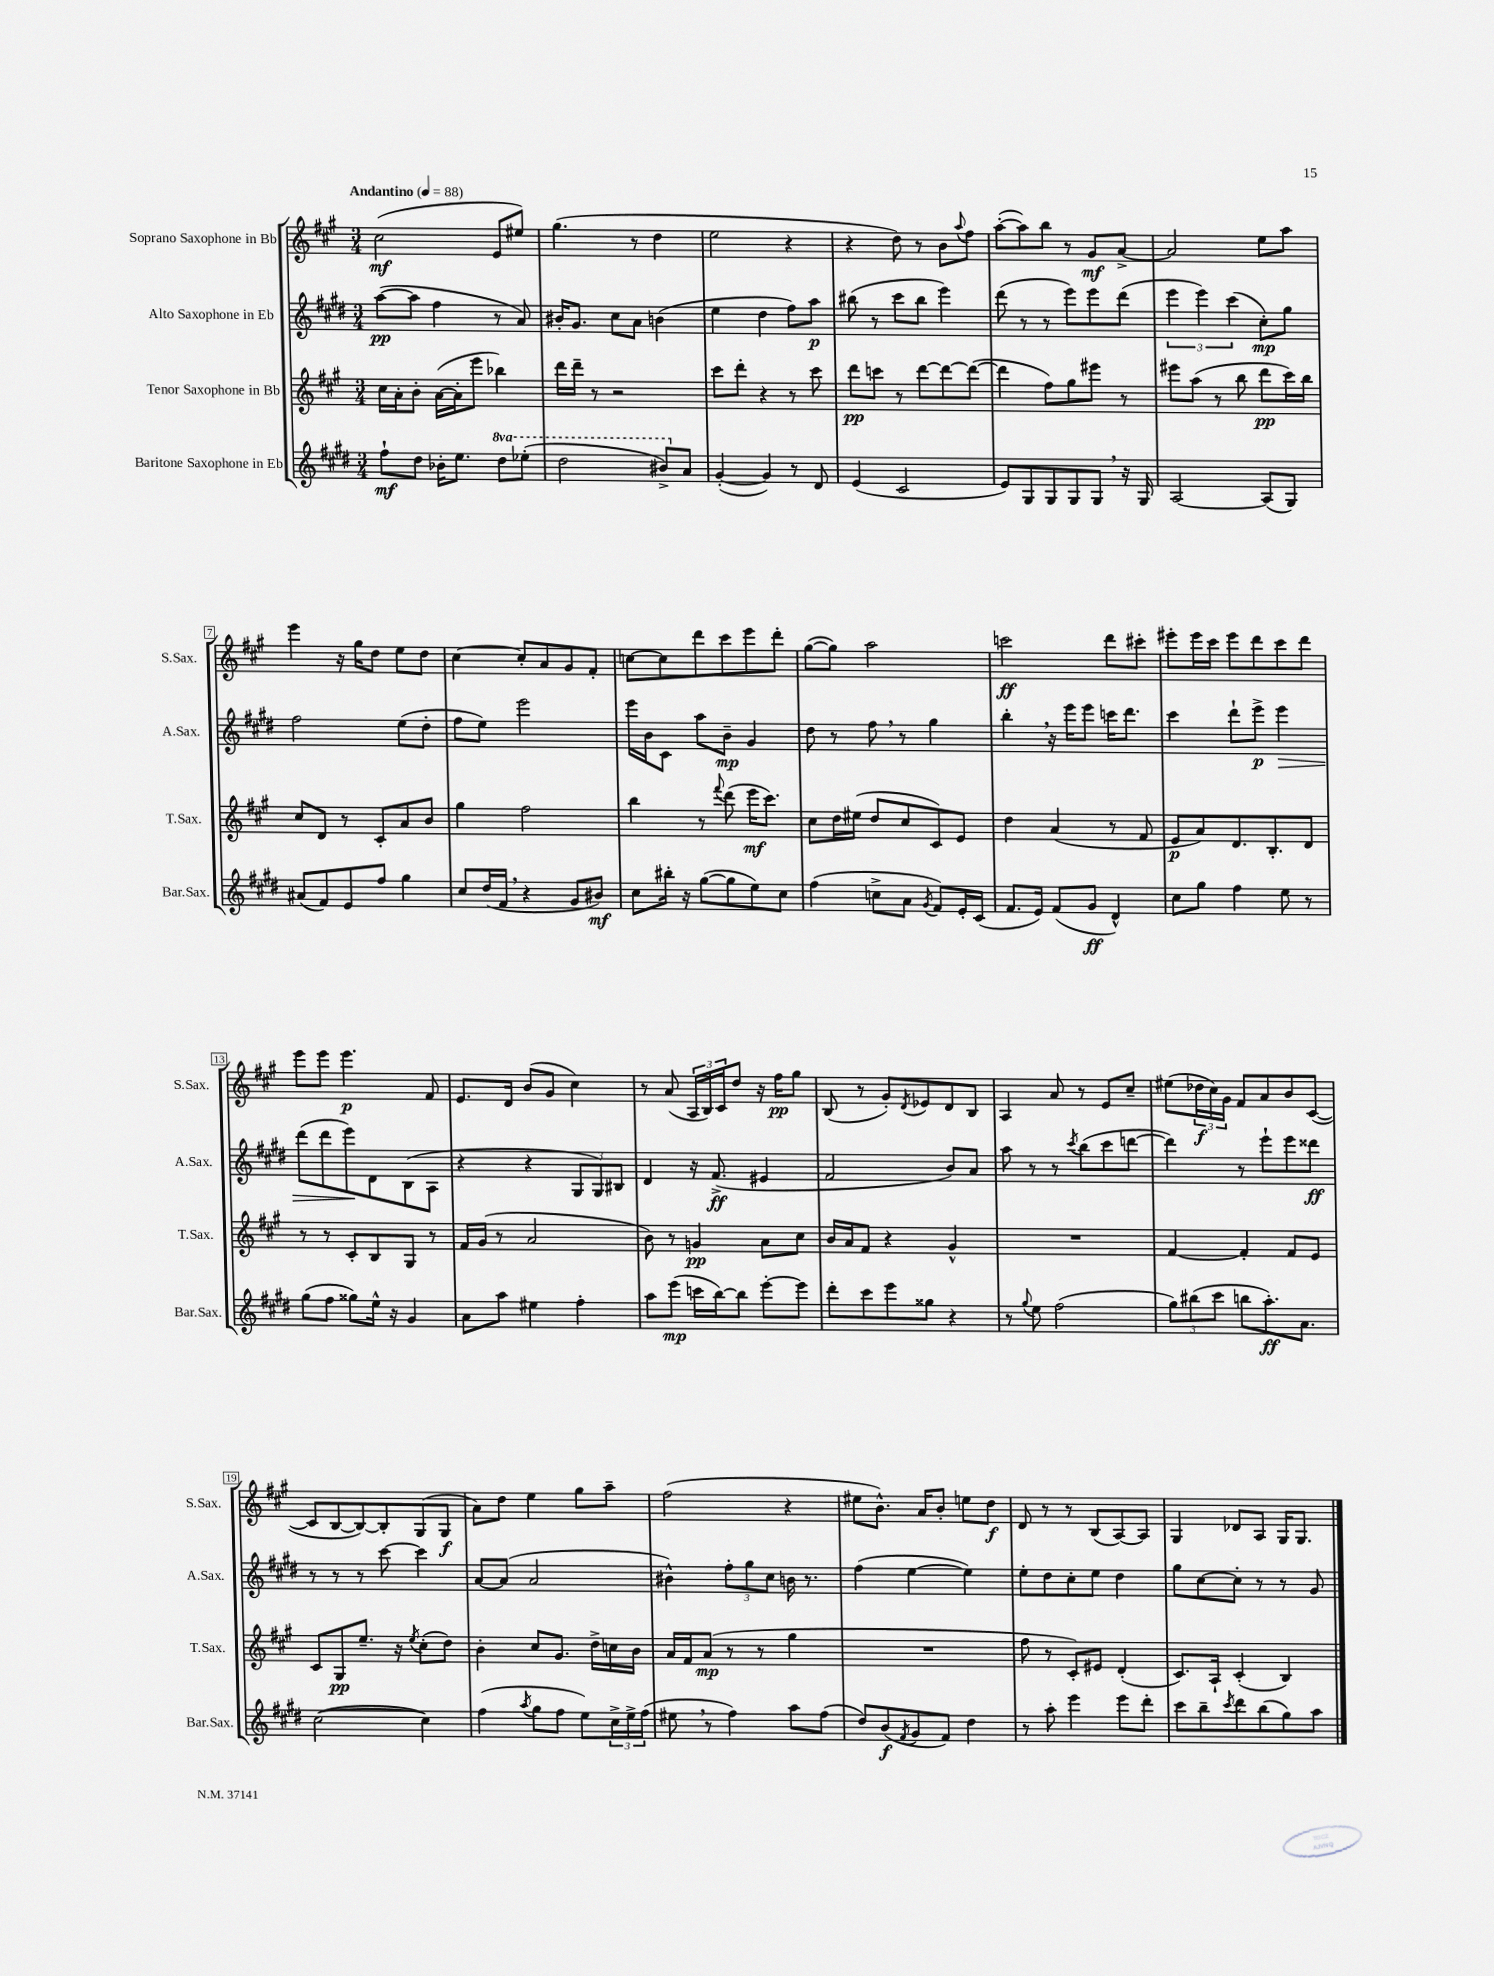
<<
\new StaffGroup <<
\new Staff = "s0" \with { instrumentName = "Soprano Saxophone in Bb" shortInstrumentName = "S.Sax." } {
    \clef treble \key a \major \numericTimeSignature \time 3/4 \tempo "Andantino" 4 = 88
    cis''2\mf( e'8 eis''8) |
    gis''4.( r8 d''4 |
    e''2 r4 |
    r4 d''8) r8 b'8 \appoggiatura { a''8 } fis''8 |
    a''8~-.( a''8) b''8 r8 gis'8\mf a'8~-> |
    a'2 e''8 a''8 |
    e'''4 r16 gis''16 d''8 e''8 d''8 |
    cis''4~ cis''8-. a'8 gis'8 fis'8-. |
    c''8~ c''8 d'''8 cis'''8 e'''8 d'''8-. |
    gis''8~( gis''8) a''2 |
    c'''2\ff d'''8 cis'''8-. |
    eis'''8-. eis'''16 cis'''16 eis'''8 d'''8 cis'''8 d'''8 |
    e'''8 e'''8 e'''4.\p fis'8 |
    e'8. d'16 b'8( gis'8 cis''4) |
    r8 a'8( \tuplet 3/2 { a16 b16) cis'16 } d''8 r16 fis''16\pp gis''8 |
    b8( r8 gis'8-.) \acciaccatura { d'8 } ees'8 d'8 b8 |
    a4 a'8 r8 e'8 cis''8-- |
    eis''8( \tuplet 3/2 { des''16\f cis''16) gis'16 } fis'8 a'8 b'8 cis'8~( |
    cis'8 b8~ b8~) b8-. gis8( gis8\f |
    a'8) d''8 e''4 gis''8 a''8-- |
    fis''2( r4 |
    eis''8 b'8.-^) a'16 b'8-. e''8 d''8\f |
    d'8 r8 r8 b8( a8~) a8 |
    gis4 des'8 a8 gis16 gis8. \bar "|." |
}
\new Staff = "s1" \with { instrumentName = "Alto Saxophone in Eb" shortInstrumentName = "A.Sax." } {
    \clef treble \key e \major \numericTimeSignature \time 3/4
    a''8~\pp( a''8 fis''4 r8 a'8) |
    bis'16-. gis'8. cis''8 a'8 b'4( |
    e''4 dis''4 fis''8) a''8\p |
    bis''8( r8 cis'''8 bis''8 e'''4) |
    dis'''8( r8 r8 e'''8) e'''8 dis'''8( |
    \tuplet 3/2 { e'''4 e'''4) cis'''4( } cis''8-.\mp) gis''8 |
    fis''2 e''8( dis''8-. |
    fis''8 e''8) e'''2 |
    e'''16 b'16 cis'8 a''8 b'8--\mp gis'4 |
    dis''8 r8 fis''8 \breathe r8 gis''4 |
    b''4-. \breathe r16 e'''16 e'''8 c'''16 dis'''8. |
    cis'''4 dis'''8-! e'''8->\p e'''4\> |
    dis'''8( dis'''8 e'''8\!) dis'8 b8( a8 |
    r4 r4 \tuplet 3/2 { gis8 gis8) bis8 } |
    dis'4 r16 fis'8.->\ff( eis'4 |
    fis'2 b'8) a'8 |
    a''8 r8 r8 \acciaccatura { cis'''8 } b''8( cis'''8 d'''8~ |
    d'''4) r8 e'''8-! e'''8 disis'''8\ff |
    r8 r8 r8 cis'''8~ cis'''4 |
    a'8~ a'8( a'2 |
    bis'4-^) \tuplet 3/2 { fis''8-. gis''8 cis''8 } b'16 r8. |
    fis''4( e''4~ e''4) |
    e''8-. dis''8 cis''8-. e''8 dis''4 |
    gis''8 cis''8~ cis''8-. r8 r8 gis'8 \bar "|." |
}
\new Staff = "s2" \with { instrumentName = "Tenor Saxophone in Bb" shortInstrumentName = "T.Sax." } {
    \clef treble \key a \major \numericTimeSignature \time 3/4
    cis''16 a'16-. b'8-. a'16~( a'16-. e'''8 bes''4) |
    d'''16 d'''16-- r8 r2 |
    cis'''8 d'''8-. r4 r8 cis'''8 |
    d'''8\pp c'''8 r8 d'''8~ d'''8~ d'''8~( |
    d'''4 fis''8) gis''8 eis'''8 r8 |
    eis'''8 a''8( r8 b''8 d'''8\pp cis'''16) b''16 |
    cis''8 d'8 r8 cis'8-. a'8 b'8 |
    gis''4 fis''2 |
    b''4 r8 \appoggiatura { fis'''8 } d'''8( e'''16\mf cis'''8.) |
    cis''8 d''16 eis''16( d''8 cis''8 cis'8) e'8 |
    d''4 a'4( r8 fis'8 |
    e'8\p a'8) d'8. b8.-. d'8 |
    r8 r8 cis'8-. b8 gis8 r8 |
    fis'16 gis'16( r8 a'2 |
    b'8) r8 g'4\pp a'8 cis''8 |
    b'16 a'16 fis'8 r4 gis'4-^ |
    R2. |
    fis'4~ fis'4-. fis'8 e'8 |
    cis'8 gis8\pp e''8.-- r16 \acciaccatura { e''8 } cis''8-.( d''8) |
    b'4-. cis''8 gis'8. d''16-> c''16 b'16 |
    a'16 fis'16 a'8\mp( r8 r8 gis''4 |
    R2. |
    fis''8 r8 cis'8-.) eis'8 d'4-.( |
    cis'8.) a16-! cis'4-.( b4) \bar "|." |
}
\new Staff = "s3" \with { instrumentName = "Baritone Saxophone in Eb" shortInstrumentName = "Bar.Sax." } {
    \clef treble \key e \major \numericTimeSignature \time 3/4 \set Staff.ottavationMarkups = #ottavation-simple-ordinals
    fis''8-!\mf dis''8 bes'16-. e''8. \ottava #1 dis'''8 ees'''8-.( |
    dis'''2 bis''8->) \ottava #0 a'8 |
    gis'4~-.( gis'4) r8 dis'8 |
    e'4( cis'2 |
    e'8) gis8 gis8 gis8 gis8 \breathe r16 gis16 |
    a2~ a8( gis8) |
    ais'8( fis'8) e'8 fis''8 gis''4 |
    cis''8 dis''16( fis'16 \breathe r4 gis'8 bis'8\mf) |
    cis''8 bis''16-. r16 gis''8~( gis''8 e''8) cis''8 |
    fis''4( c''8-> a'8 \acciaccatura { gis'8 } fis'8) e'16-. cis'16( |
    fis'8. e'16) fis'8( gis'8\ff dis'4-^) |
    cis''8 gis''8 fis''4 e''8 r8 |
    gis''8( fis''8 gisis''8) e''16-^ r16 gis'4 |
    a'8 a''8 eis''4 fis''4-. |
    a''8 e'''8\mp( c'''16 b''16~) b''8 e'''8~-. e'''8 |
    dis'''8-. cis'''8 e'''8 gisis''8 r4 |
    r8 \appoggiatura { gis''8 } e''8 fis''2( |
    \tuplet 3/2 { gis''8) bis''8( cis'''8 } b''8 a''8.-.\ff) a'8. |
    cis''2~( cis''4) |
    fis''4( \acciaccatura { a''8 } gis''8 fis''8 e''8) \tuplet 3/2 { cis''16-> e''16-> fis''16( } |
    eis''8 \breathe r8 fis''4) a''8 fis''8( |
    dis''8) b'8\f( \acciaccatura { fis'8 } gis'8 fis'8) dis''4 |
    r8 a''8-. e'''4 e'''8 dis'''8-. |
    cis'''8 b''8-- \acciaccatura { cis'''8 } dis'''8 b''8( gis''8) a''8 \bar "|." |
}
>>
>>
\layout { \context { \Score \override BarNumber.stencil = #(make-stencil-boxer 0.1 0.3 ly:text-interface::print) } }
